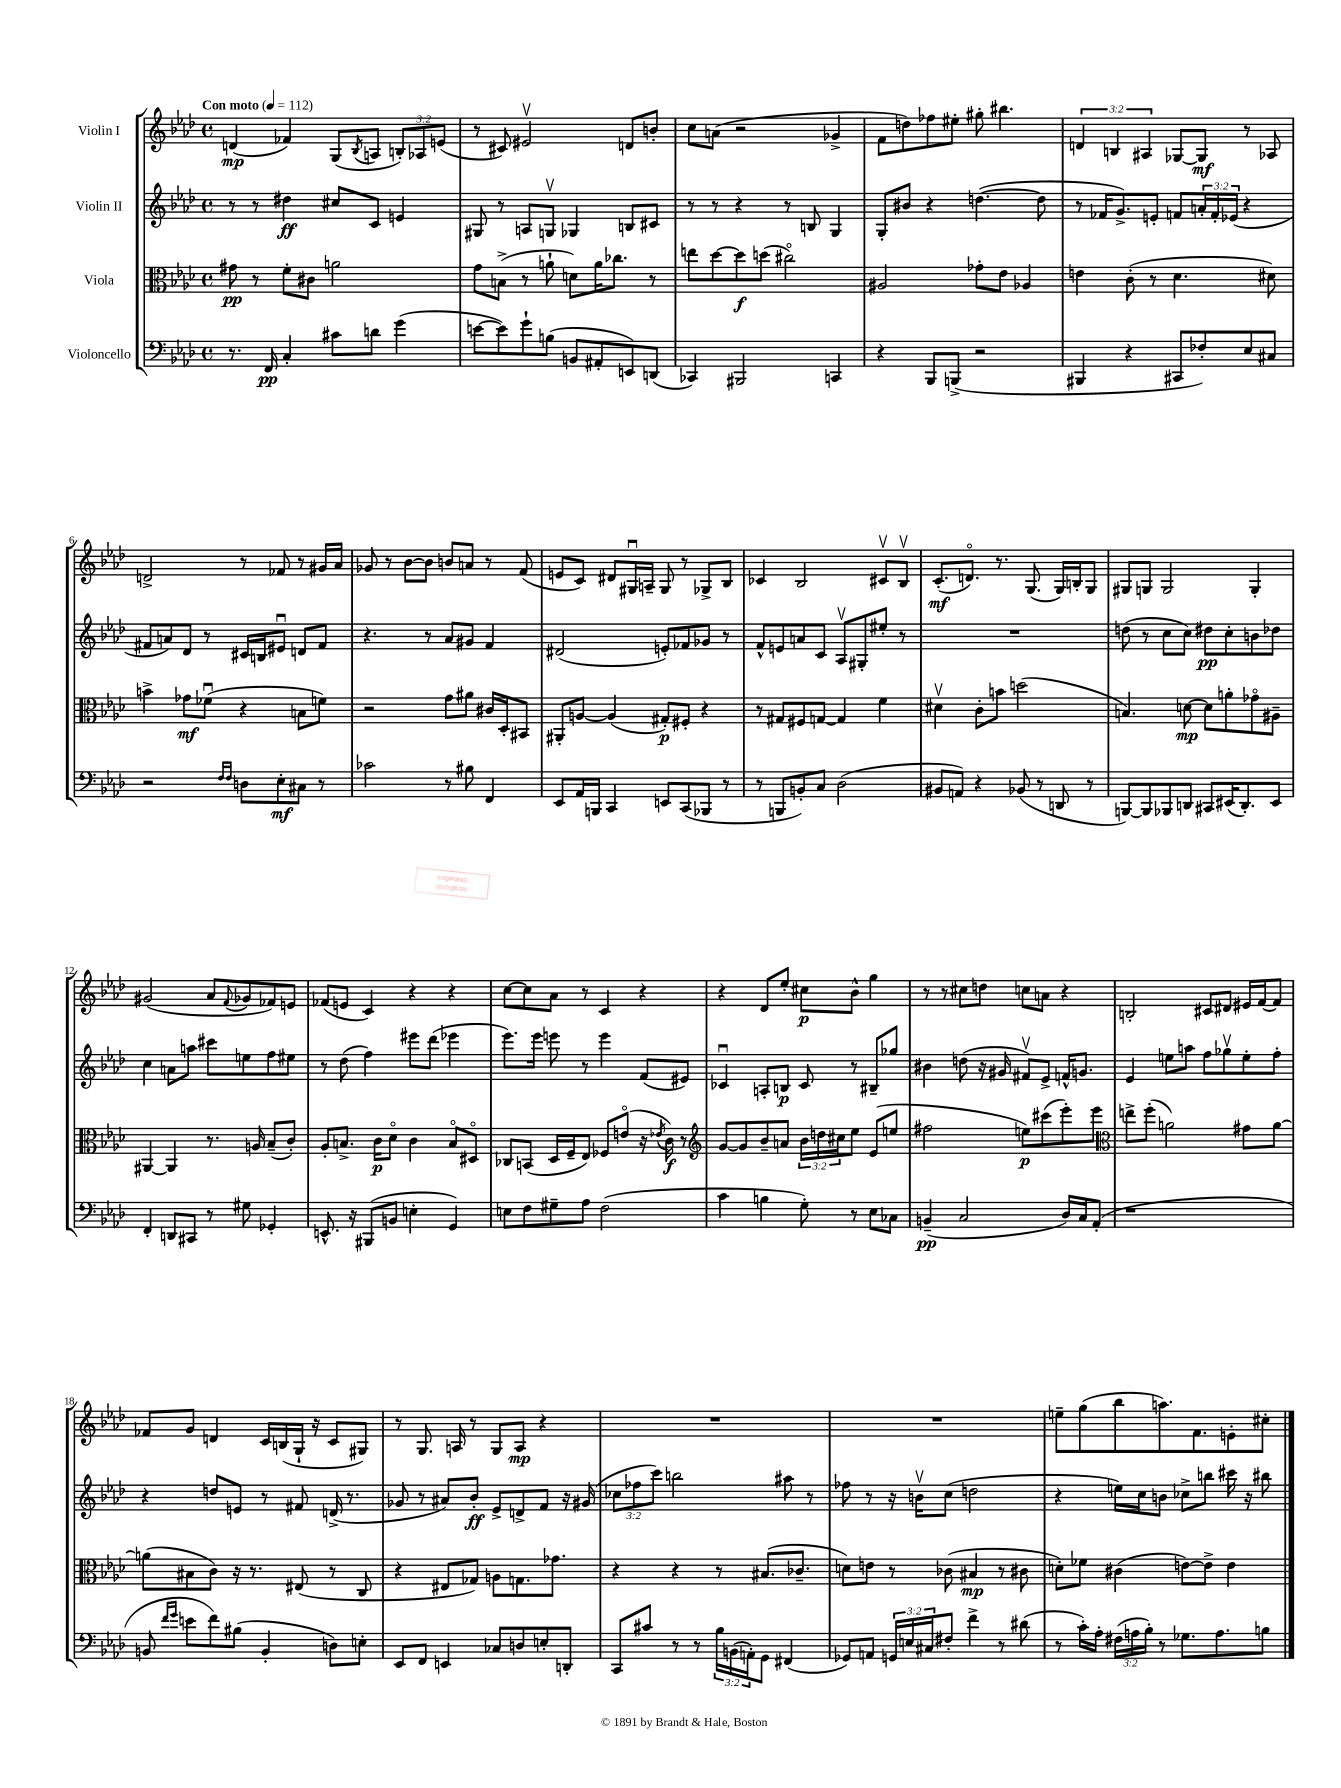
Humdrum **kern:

**kern	**dynam	**kern	**dynam	**kern	**dynam	**kern	**dynam
*part4	*part4	*part3	*part3	*part2	*part2	*part1	*part1
*staff4	*staff4	*staff3	*staff3	*staff2	*staff2	*staff1	*staff1
*I"Violoncello	*	*I"Viola	*	*I"Violin II	*	*I"Violin I	*
*clefF4	*	*clefC3	*	*clefG2	*	*clefG2	*
*k[b-e-a-d-]	*	*k[b-e-a-d-]	*	*k[b-e-a-d-]	*	*k[b-e-a-d-]	*
*M4/4	*	*M4/4	*	*M4/4	*	*M4/4	*
*met(c)	*	*met(c)	*	*met(c)	*	*met(c)	*
*MM112	*	*MM112	*	*MM112	*	*MM112	*
=1	=1	=1	=1	=1	=1	=1	=1
!	!	!	!	!	!	!LO:TX:a:B:t=Con moto	!
8.r	.	8g#X\	pp	8r	.	(4dn/	mp
.	.	8r	.	8r	.	.	.
16FF/	pp	.	.	.	.	.	.
4C'/	.	8f'\L	.	4dd#X\	ff	4f-X/)	.
.	.	8c#X\J	.	.	.	.	.
8c#X\L	.	2an\	.	8cc#X/L	.	(8G/L	.
.	.	.	.	.	.	8qB-/	.
8dn\J	.	.	.	8c/J	.	8An/J	.
(4g\	.	.	.	4en/	.	12Bn'/L)	.
.	.	.	.	.	.	12A-X/	.
.	.	.	.	.	.	(12en/J	.
=2	=2	=2	=2	=2	=2	=2	=2
[8en\L	.	8g\L	.	8G#X/	.	8r	.
8e\])	.	(8Bn^\J	.	8r	.	8c#X/)	.
8g`\	.	8r	.	8An/L	.	2e#Xv/	.
(8Bn\J	.	8an`\	.	8Gnv/J	.	.	.
8BBn/L	.	8dn\L)	.	4G-X/	.	.	.
8AA#X'/	.	16a\K	.	.	.	.	.
.	.	8.cc-X\J	.	.	.	.	.
8EEn/)	.	.	.	8Bn/L	.	8dn/L	.
(8DDn/J	.	8r	.	8c#X/J	.	8bn'/J	.
=3	=3	=3	=3	=3	=3	=3	=3
4CC-X/)	.	8een\L	.	8r	.	8cc\L	.
.	.	[8dd-\	.	8r	.	(8an\J	.
2BBB#X/	.	8dd-\]	f	4r	.	2r	.
.	.	(8ddn\J	.	.	.	.	.
.	.	2cc#X\)	.	8r	.	.	.
.	.	.	.	8Bn/	.	.	.
4CCn/	.	.	.	4G/	.	4g-X^/	.
=4	=4	=4	=4	=4	=4	=4	=4
4r	.	2A#X/	.	8G'/L	.	8f\L	.
.	.	.	.	8b#X/J	.	8ddn\)	.
8BBB-/L	.	.	.	4r	.	8ff-X\	.
(8BBBn^/J	.	.	.	.	.	8ee#X'\J	.
2r	.	8g-X'\L	.	([4.ddn\	.	8gg#X'\	.
.	.	8e-\J	.	.	.	4.bb#X\	.
.	.	4A-X/	.	.	.	.	.
.	.	.	.	8dd\]	.	.	.
=5	=5	=5	=5	=5	=5	=5	=5
4BBB#X/	.	4en\	.	8r	.	6dn/	.
.	.	.	.	16f-X/KL	.	.	.
.	.	.	.	.	.	6Bn/	.
.	.	.	.	8.g^/)	.	.	.
4r	.	(8c'\	.	.	.	.	.
.	.	.	.	.	.	6A#X/	.
.	.	8r	.	8en'/J	.	.	.
8CC#X/L	.	4.d-\	.	8fn/L	.	[8G-X/L	.
8F-X'/)	.	.	.	24an'/L	.	8G-/J]	mf
.	.	.	.	24f'/	.	.	.
.	.	.	.	(24e-X/JJ	.	.	.
8E-/	.	.	.	4r	.	8r	.
8C#X/J	.	8d#X\)	.	.	.	8A-X/	.
!!LO:LB:g=z
=6	=6	=6	=6	=6	=6	=6	=6
2r	.	4bn^\	.	8f#X/L	.	2dn^/	.
.	.	.	.	8an/)	.	.	.
.	.	8g-X\L	mf	8d-/J	.	.	.
.	.	(8f-Xu\J	.	8r	.	.	.
16qqF/LL	.	.	.	.	.	.	.
16qqF/JJ	.	.	.	.	.	.	.
8Dn\L	.	4r	.	16c#X/LL	.	8r	.
.	.	.	.	16Bn/J	.	.	.
8E-'\	mf	.	.	8e#Xu/J	.	8f-X/	.
8C#X\J	.	8Bn\L	.	8dn/L	.	8r	.
8r	.	8fn\J)	.	8f#/J	.	16g#X/LL	.
.	.	.	.	.	.	16a-/JJ	.
=7	=7	=7	=7	=7	=7	=7	=7
2c-X\	.	2r	.	4.r	.	8g-X/	.
.	.	.	.	.	.	8r	.
.	.	.	.	.	.	[8b-\L	.
.	.	.	.	8r	.	8b-\J]	.
8r	.	8g\L	.	8a-/L	.	8bn/L	.
8B#X\	.	8a#X\J	.	8g#X/J	.	8an/J	.
4FF/	.	16c#X/LL	.	4f/	.	8r	.
.	.	16D-'/J	.	.	.	.	.
.	.	8BB#X/J	.	.	.	(8f/	.
=8	=8	=8	=8	=8	=8	=8	=8
8EE-/L	.	8AA#X'/L	.	(2d#X/	.	8en/L	.
16AA-/L	.	[8An/J	.	.	.	8c/J)	.
16BBBn/JJ	.	.	.	.	.	.	.
4CC/	.	(4A/]	.	.	.	8d#X/L	.
.	.	.	.	.	.	16G#Xu/L	.
.	.	.	.	.	.	16An~/JJ	.
8EEn/L	.	8G#X'/L)	p	8en'/L)	.	8G#/	.
(8CC/	.	8F#X'/J	.	8f-X/	.	8r	.
8BBB-X/J	.	4r	.	8g-X/J	.	8G-X^/L	.
8r	.	.	.	8r	.	8B-/J	.
=9	=9	=9	=9	=9	=9	=9	=9
8r	.	8r	.	8f^^/L	.	4c-X/	.
8BBBn/L	.	8G#X/L	.	8en/	.	.	.
8BBn'/)	.	8F#X/	.	8an/	.	2B-/	.
8C/J	.	[8Gn/J	.	8c/J	.	.	.
(2D-\	.	4G/]	.	8A-v/L	.	.	.
.	.	.	.	8G#X'/	.	.	.
.	.	4f\	.	8ee#X'/J	.	8c#Xv/L	.
.	.	.	.	8r	.	8B-v/J	.
=10	=10	=10	=10	=10	=10	=10	=10
8BB#X/L	.	4d#Xv\	.	1r	.	(8.c'/L	mf
8AAn/J)	.	.	.	.	.	.	.
.	.	.	.	.	.	8.dn/J)	.
4r	.	8c'\L	.	.	.	.	.
.	.	8bn\J	.	.	.	8.r	.
(8BB-X/	.	(2ddn\	.	.	.	.	.
.	.	.	.	.	.	(8.G/	.
8r	.	.	.	.	.	.	.
8DDn/	.	.	.	.	.	16G/LL)	.
.	.	.	.	.	.	16Bn'/J	.
8r	.	.	.	.	.	8G/J	.
=11	=11	=11	=11	=11	=11	=11	=11
[8BBBn/L)	.	4.Bn/)	.	(8ddn\	.	8G#X/L	.
8BBB/]	.	.	.	8r	.	8Gn/J	.
8BBB-X/	.	.	.	8cc\L	.	2G/	.
8DDn/J	.	[8dn\	mp	8cc\J)	.	.	.
8CC#X/L	.	8d\L]	.	8dd#X\L	pp	.	.
(16EE#X/K	.	8an'\	.	8cc'\	.	.	.
8.DD'/)	.	.	.	.	.	.	.
.	.	8g-X\	.	8bn\	.	4G'/	.
8EE#/J	.	8A#X~\J	.	8dd-X\J	.	.	.
!!LO:LB:g=z
=12	=12	=12	=12	=12	=12	=12	=12
4FF'/	.	[4AA#X/	.	4cc\	.	(2g#X/	.
8DDn/L	.	4AA#/]	.	8an\L	.	.	.
8CC#X/J	.	.	.	8aan\J	.	.	.
8r	.	8.r	.	8ccc#X\L	.	8a-/L	.
.	.	.	.	.	.	8qqf/	.
8G#X\	.	.	.	8een\	.	8g-X/	.
.	.	16An/	.	.	.	.	.
4GG-X'/	.	(8B-~/L	.	8ff\	.	8f-X/)	.
.	.	8c'/J)	.	8ee#X\J	.	8en/J	.
=13	=13	=13	=13	=13	=13	=13	=13
8.EEn^^/	.	8A-'/L	.	8r	.	(8f-X/L	.
.	.	8.Bn^/J	.	(8dd-\	.	8en/J	.
16r	.	.	.	.	.	.	.
(8BBB#X/L	.	.	.	4ff\)	.	4c/)	.
.	.	16c\KL	p	.	.	.	.
8BBn/J	.	8d-\J	.	.	.	.	.
4En'\	.	4c\	.	8eee#X\L	.	4r	.
.	.	.	.	(8ddd-\J	.	.	.
4GG/)	.	8B/L	.	4eee-X\	.	4r	.
.	.	8D#X/J	.	.	.	.	.
=14	=14	=14	=14	=14	=14	=14	=14
8En\L	.	8C-X/L	.	8.eee-\L)	.	[8cc\L	.
8F\	.	(8BBn/J	.	.	.	8cc\]	.
.	.	.	.	16eee-\Jk	.	.	.
8G#X~\	.	16D-/LL	.	8eeen\	.	8a-\J	.
.	.	16F~/J	.	.	.	.	.
8A-\J	.	8E-/J)	.	8r	.	8r	.
(2F\	.	8F-X/L	.	4eee\	.	4c/	.
.	.	(8en/J	.	.	.	.	.
.	.	16r	.	(8f/L	.	4r	.
.	.	8qe-X/	.	.	.	.	.
.	.	16c\)	f	.	.	.	.
.	.	8r	.	8e#X/J)	.	.	.
=15	=15	=15	=15	=15	=15	=15	=15
*	*	*clefG2	*	*	*	*	*
4c\	.	[8g/L	.	4c-Xu/	.	4r	.
.	.	8g/]	.	.	.	.	.
4Bn\	.	8b-~/	.	8An'/L	.	8d-/L	.
.	.	8an/J	.	8Bn/J	p	8ee-'/J	.
8G'\)	.	24b-\LL	.	8c-/	.	8cc#X\L	p
.	.	24ddn\	.	.	.	.	.
.	.	24cc#X\J	.	.	.	.	.
8r	.	8ee-\J	.	8r	.	8b-^^\J	.
8E-\L	.	(8e-/L	.	8B#X~/L	.	4gg\	.
8C-X\J	.	8een/J	.	8gg-X/J	.	.	.
=16	=16	=16	=16	=16	=16	=16	=16
(4BBn~/	pp	2ff#X\	.	4b#X\	.	8r	.
.	.	.	.	.	.	8r	.
2C/	.	.	.	(8ddn\	.	8cc#X\L	.
.	.	.	.	16r	.	8ddn\J	.
.	.	.	.	16g#X/	.	.	.
.	.	8een\L)	p	8f#Xv/L)	.	8ccn\L	.
.	.	(8ccc#X\	.	8e-^/J	.	8an\J	.
16D-/LL)	.	8eee-'\)	.	16fn^^/KL	.	4r	.
16C/J	.	.	.	8.gn/J	.	.	.
(8AA-'/J	.	8eee-\J	.	.	.	.	.
=17	=17	=17	=17	=17	=17	=17	=17
*	*	*clefC3	*	*	*	*	*
1r	.	8een^\L	.	4e-/	.	2Bn'/	.
.	.	(8ff'\J	.	.	.	.	.
.	.	2an\)	.	8een\L	.	.	.
.	.	.	.	8aan\J	.	.	.
.	.	.	.	8ff\L	.	8c#X/L	.
.	.	.	.	8gg-Xv\	.	8d#X/J	.
.	.	8g#X\L	.	8ee'\	.	16e#X/LL	.
.	.	.	.	.	.	[16f/J	.
.	.	[8a\J	.	8ff'\J	.	8f/J]	.
!!LO:LB:g=z
=18	=18	=18	=18	=18	=18	=18	=18
8BBn/	.	(8an\L]	.	4r	.	8f-X/L	.
16qqf/LL	.	.	.	.	.	.	.
16qqg/JJ	.	.	.	.	.	.	.
8en\L	.	8B#X\	.	.	.	8g/J	.
8f\)	.	8c\J)	.	8ddn/L	.	4dn/	.
(8B#X\J	.	16r	.	8en/J	.	.	.
.	.	8.r	.	.	.	.	.
4BB'/	.	.	.	8r	.	16c/LL	.
.	.	.	.	.	.	(16Bn/	.
.	.	(8E#X/	.	8f#X/	.	16G`/JJ	.
.	.	.	.	.	.	16r	.
8Dn\L)	.	8r	.	(16dn^/	.	8c/L	.
.	.	.	.	8.r	.	.	.
8En'\J	.	8C/	.	.	.	8G#X/J)	.
=19	=19	=19	=19	=19	=19	=19	=19
8EE-/L	.	4r	.	8g-X/	.	8r	.
8FF/J	.	.	.	8r	.	8.G/	.
4EEn/	.	8E#X/L	.	8a#X/L)	.	.	.
.	.	.	.	.	.	16An/	.
.	.	8G-X/J)	.	8b-'/J	ff	8r	.
8C-X/L	.	8An\L	.	8e-^/L	.	8G/L	.
8Dn/	.	8.Gn\	.	8dn^/	.	8A/J	mp
8En'/	.	.	.	8f/J	.	4r	.
.	.	8.g-X\J	.	.	.	.	.
8DDn'/J	.	.	.	16r	.	.	.
.	.	.	.	(16g#X/	.	.	.
=20	=20	=20	=20	=20	=20	=20	=20
8CC/L	.	4r	.	12cc-X\L	.	1r	.
.	.	.	.	12ff-X\	.	.	.
8c#X/J	.	.	.	.	.	.	.
.	.	.	.	12ccc\J)	.	.	.
8r	.	4r	.	2bbn\	.	.	.
8r	.	.	.	.	.	.	.
24B-\LL	.	8r	.	.	.	.	.
(24BBn\	.	.	.	.	.	.	.
24AAn'\J)	.	.	.	.	.	.	.
8GG\J	.	(8.B#X/L	.	.	.	.	.
(4FF#X/	.	.	.	8aa#X\	.	.	.
.	.	8.c-X~/J	.	.	.	.	.
.	.	.	.	8r	.	.	.
=21	=21	=21	=21	=21	=21	=21	=21
8GG-X/L)	.	8dn\L)	.	8ff-X\	.	1r	.
8AAn/J	.	8en\J	.	8r	.	.	.
24GGn/LL	.	8r	.	16r	.	.	.
24En/	.	.	.	.	.	.	.
.	.	.	.	16bnv\KL	.	.	.
24C#X/J	.	.	.	.	.	.	.
8F#X'/J	.	(8c-X\	.	(8cc\J	.	.	.
4f^\	.	4B#X/	mp	2ddn\	.	.	.
8r	.	8r	.	.	.	.	.
(8d#X\	.	8c#X\	.	.	.	.	.
=22	=22	=22	=22	=22	=22	=22	=22
8r	.	8dn'\L)	.	4r	.	8een~\L	.
16c'\LL)	.	8f-X\J	.	.	.	(8gg\	.
16A-'\JJ	.	.	.	.	.	.	.
(24F#X\LL	.	(4c#X\	.	16een\LL)	.	8bb-\	.
24An\	.	.	.	.	.	.	.
.	.	.	.	16cc\J	.	.	.
24B-'\JJ)	.	.	.	.	.	.	.
8r	.	.	.	8bn\J	.	8.aan\)	.
8.G-X\L	.	[8en\L)	.	8cc-X^\L	.	.	.
.	.	.	.	.	.	8.f\	.
.	.	8e^\J]	.	8bbn\J	.	.	.
8.A\	.	.	.	.	.	.	.
.	.	4e\	.	16ccc#X\	.	8en'\	.
.	.	.	.	16r	.	.	.
8Bn\J	.	.	.	8bb#X\	.	8cc#X'\J	.
==	==	==	==	==	==	==	==
*-	*-	*-	*-	*-	*-	*-	*-
